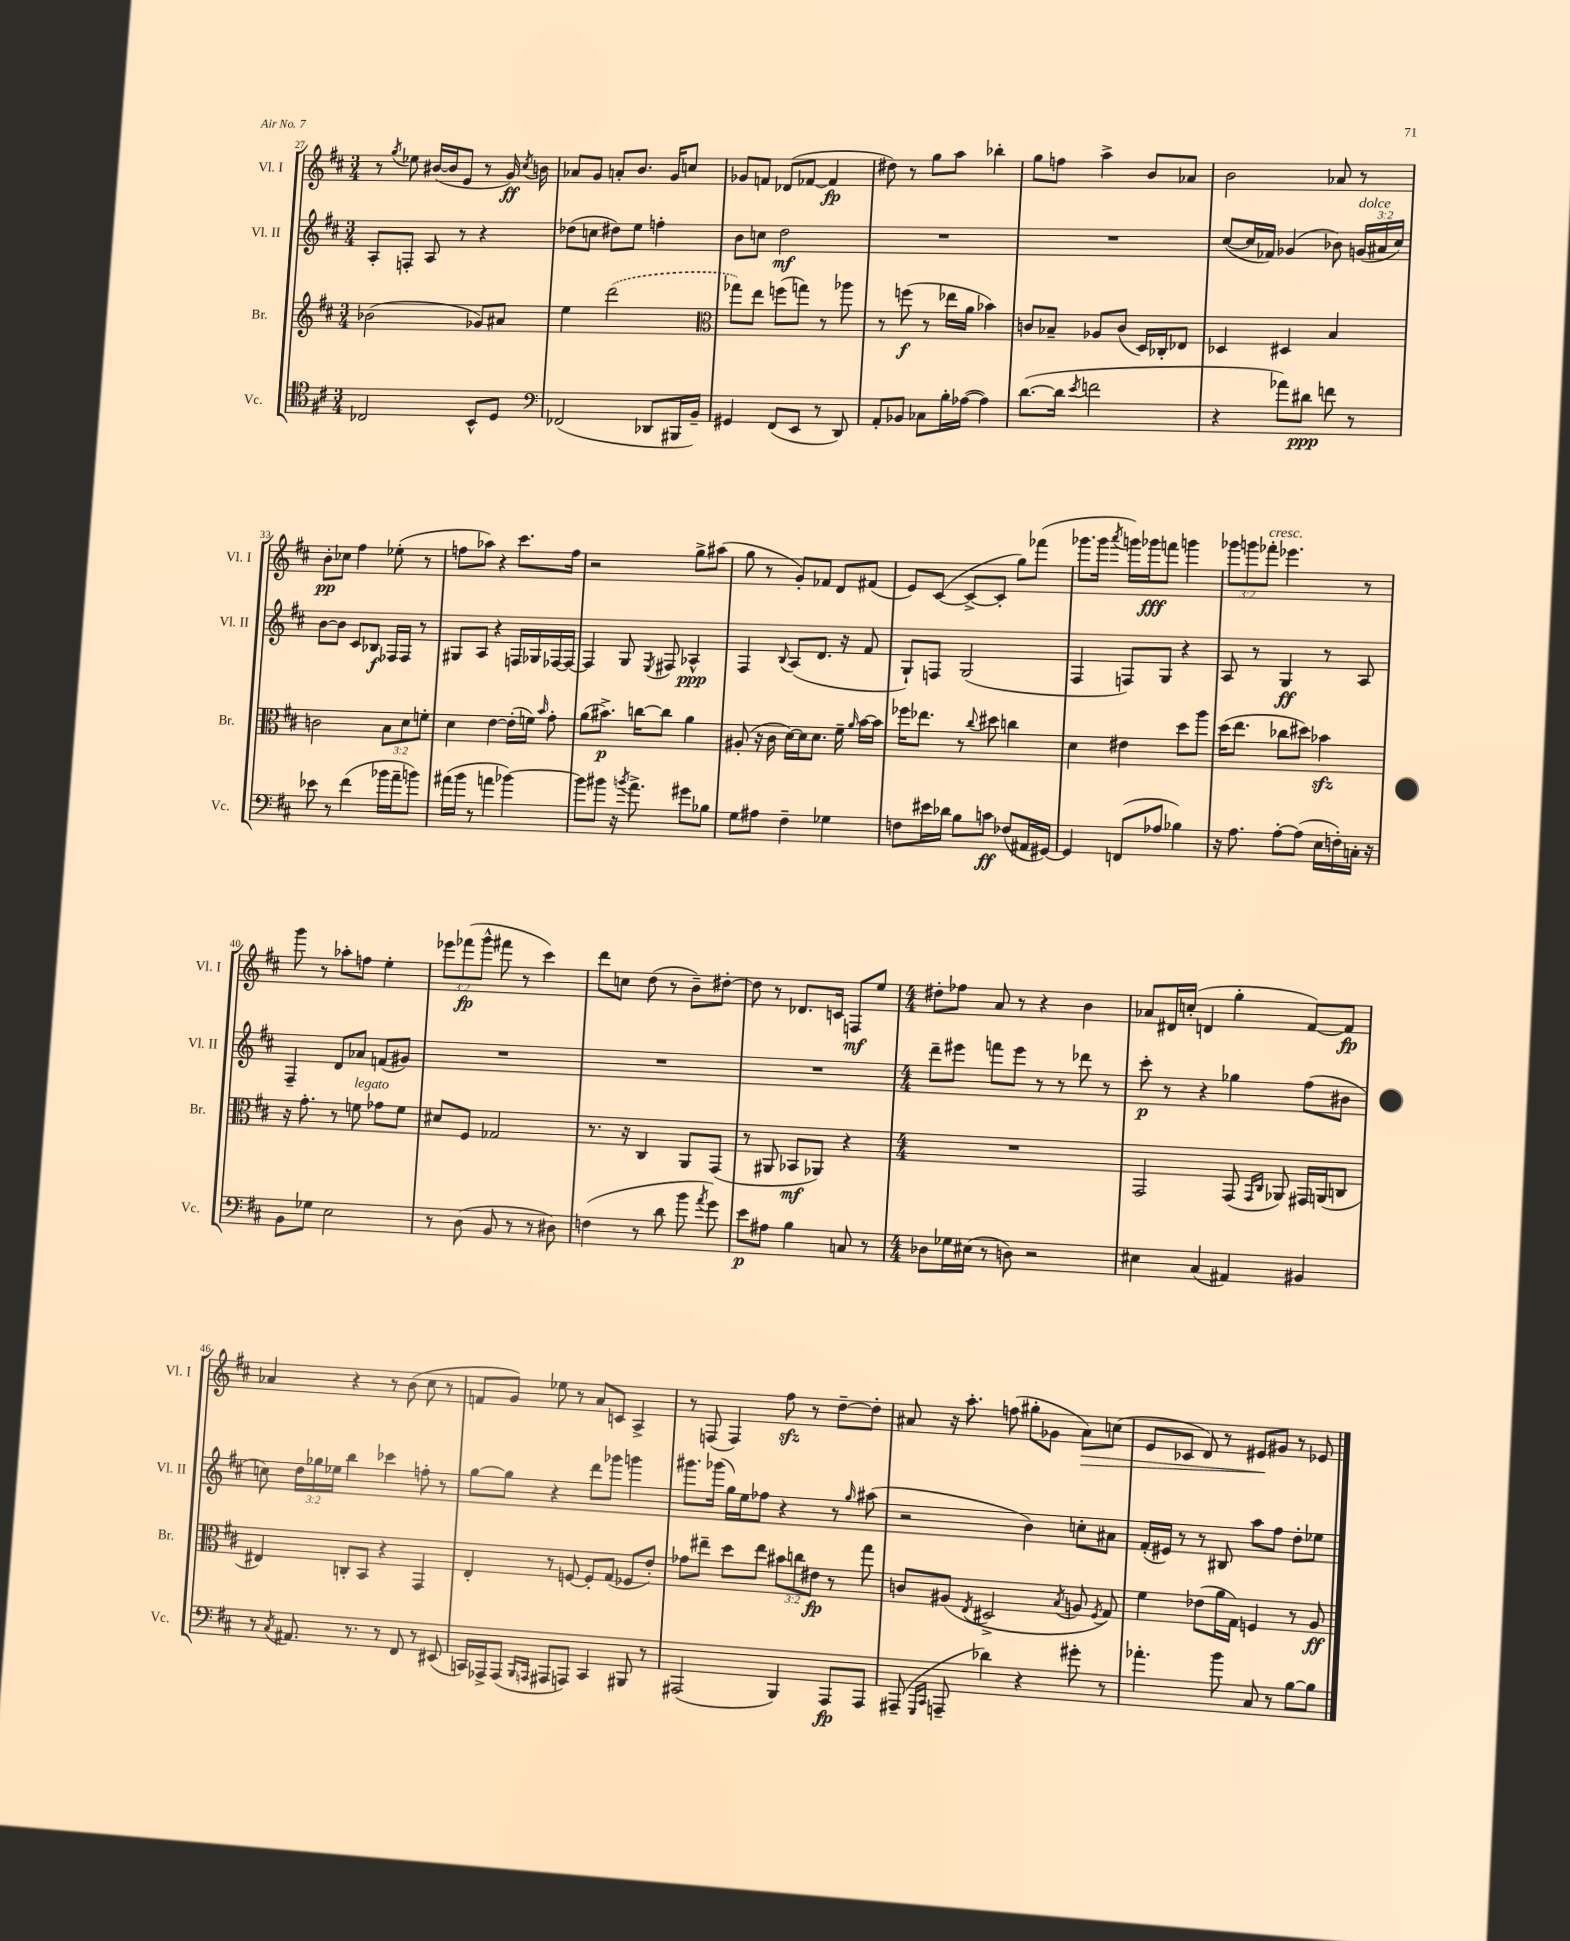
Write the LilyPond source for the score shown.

<<
\new StaffGroup <<
\new Staff = "s0" \with { instrumentName = "Vl. I" shortInstrumentName = "Vl. I" } {
    \clef treble \key d \major \numericTimeSignature \time 3/4 \override Staff.TupletNumber.text = #tuplet-number::calc-fraction-text
    \autoBeamOff r8 \acciaccatura { g''8 } ees''8 bis'16[~( bis'16 e'8] r8 g'16\ff) \acciaccatura { cis''8 } b'16 |
    aes'8[ g'8] a'8[-. b'8.] g'16[ c''8] |
    ges'8[ f'8] des'8[( fes'8]~ fes'4\fp |
    dis''8) r8 g''8[ a''8] bes''4-. |
    g''8[ f''8] a''4-> b'8[ aes'8] |
    b'2 aes'8 r8 |
    b'8[-.\pp ces''8] fis''4 ees''8-.( r8 |
    f''8[ aes''8]) r4 cis'''8.[ f''16] |
    r2 g''8[-> ais''8]( |
    g''8 r8 g'8[-.) fes'8] d'8[ fis'8]( |
    e'8[) cis'8]~( cis'8[~-> cis'8]-. g''8[) fes'''8]( |
    ges'''8.[ ges'''16] \acciaccatura { a'''8 } g'''16[) ges'''16\fff f'''8] g'''4 |
    \tuplet 3/2 { ges'''8[ g'''8 fes'''8]-.^\markup { \italic "cresc." } } ees'''4. r8 |
    g'''8 r8 aes''8[-. f''8] e''4-. |
    \tuplet 3/2 { ees'''8[ fes'''8\fp( g'''8]-^ } fis'''8 r8 cis'''4) |
    d'''8[ c''8] d''8( r8 b'8[--) dis''8]~-. |
    dis''8 r8 des'8.[ c'16] f8[\mf e''8] |
    \numericTimeSignature \time 4/4 dis''8[-. fes''8] a'8 r8 r4 b'4 |
    aes'8[ dis'16 c''16]-.( d'4 g''4-. fis'8[~) fis'8]\fp |
    aes'4 r4 r8 b'8( cis''8 r8 |
    f'8[ g'8]) ees''8 r8 a'8[ c'8] a4-> |
    r8 f8( f4) fis''8\sfz r8 d''8[~-- d''8]-. |
    ais'8 r16 a''8.-. f''8( gis''8[-. ges'8] ais'8[\>) c''8]( |
    e'8[ ces'8] d'8) r8 eis'8[\! gis'8] r8 ees'8 \bar "|." |
}
\new Staff = "s1" \with { instrumentName = "Vl. II" shortInstrumentName = "Vl. II" } {
    \clef treble \key d \major \numericTimeSignature \time 3/4 \override Staff.TupletNumber.text = #tuplet-number::calc-fraction-text
    \autoBeamOff a8[-. f8]-. a8 r8 r4 |
    des''8[( c''8] dis''8[) e''8] f''4-. |
    b'8[ c''8] d''2\mf |
    R2. |
    R2. |
    cis''8[~( cis''16 fes'16]) ges'4( bes'8) \tuplet 3/2 { g'16[^\markup { \italic "dolce" }( ais'16 cis''16]) } |
    b'8[~ b'8] cis'8[ bes8]\f fes16[ fes16] r8 |
    gis8[ a8] r4 f16[ ges16 fes16~ fes16]~ |
    fes4 g8 \acciaccatura { e8 } fis8 aes4-^\ppp |
    fis4 \appoggiatura { b8 } a8[( d'8.] r16 fis'8 |
    g8[-!) f8] g2( |
    fis4 f8[) g8] r4 |
    a8 r8 g4\ff r8 a8 |
    fis4-- d'8[ aes'8] f'8[( gis'8]) |
    R2. |
    R2. |
    R2. |
    \numericTimeSignature \time 4/4 d'''8[-- eis'''8] f'''8[ eis'''8] r8 r8 des'''8 r8 |
    cis'''8-.\p r8 r4 ges''4 fis''8[( bis'8] |
    c''8) \tuplet 3/2 { d''16[ ges''16 ees''16] } b''4 ces'''4 f''8-. r8 |
    g''8[~ g''8] r4 d'''8[ ges'''8] g'''4 |
    gis'''8.[ ges'''16]( g''16[) e''16 fes''8] r4 r8 \grace { g''16 } ais''8( |
    r2 b'4) c''8[-. ais'8] |
    fis'16[-.( eis'16]) r8 r8 bis8 a''8[ fis''8] d''8[-. ees''8] \bar "|." |
}
\new Staff = "s2" \with { instrumentName = "Br." shortInstrumentName = "Br." } {
    \clef treble \key d \major \numericTimeSignature \time 3/4 \override Staff.TupletNumber.text = #tuplet-number::calc-fraction-text
    \autoBeamOff bes'2( ges'8[) ais'8] |
    e''4 \once \slurDashed d'''2( |
    \clef alto ges''8[) e''8] f''8[( g''8]) r8 aes''8 |
    r8 f''8\f( r8 ees''16[ a'16] bes'4) |
    c'8[ bes8]-- aes8[ c'8]( d16[) ces16-. ees8] |
    des4 dis4 b4 |
    c'2 \tuplet 3/2 { b8[ d'8 f'8]-. } |
    d'4 e'4~ e'16[-.( f'16]) \grace { b'16 } g'8-. |
    a'8[( bis'8.]->\p) c''16[~ c''8] a'4 |
    ais8-.( r16 cis'16 d'16[~) d'16 d'8.] fis'16-- \grace { a'16 } b'16[~ b'16] |
    fes''16[ ees''8.] r8 \appoggiatura { cis''8 } dis''8 c''4 |
    d'4 eis'4 d''8[ a''8] |
    d''16[( e''8.] ces''8[ dis''8]) bes'4\sfz |
    r16 g'8.-. r8 f'8^\markup { \italic "legato" } ges'8[ f'8] |
    dis'8[ fis8] ges2 |
    r8. r16 cis4 a,8[ g,8]( |
    r8 ais,8 bes,8[\mf aes,8]) r4 |
    \numericTimeSignature \time 4/4 R1 |
    g,2 g,8( \grace { g,16[ cis16] } aes,8) gis,16[ a,16( c8] |
    eis4) c8[-. b,8] r4 g,4 |
    e4-. r8 f8~ f8[-. g8]( fes8[ e'8]-.) |
    ges'8[ eis''8]-- d''8[ eis''8] \tuplet 3/2 { bis'8[ c''8 eis'8]\fp } r8 g''8 |
    c'8[ ais8]( \acciaccatura { e8 } dis2-> \acciaccatura { b8 } a8 \acciaccatura { fis8 } g8) |
    fis'4 ees'8[( a'16 g16]) f4 r8 a8\ff \bar "|." |
}
\new Staff = "s3" \with { instrumentName = "Vc." shortInstrumentName = "Vc." } {
    \clef tenor \key d \major \numericTimeSignature \time 3/4
    \autoBeamOff ces2 b,8[-^ d8] |
    \clef bass fes,2( des,8[ bis,,16 b,16]--) |
    gis,4 fis,8[( e,8] r8 d,8) |
    a,8[-. bes,8] ces8[ b16-. aes16]~( aes4) |
    d'8.[~( d'16] \acciaccatura { e'8 } f'2 |
    r4 aes'8[) dis'8]\ppp f'8 r8 |
    ees'8 r8 fis'4( bes'16[ a'16-- b'8]) |
    ais'16[( b'16] r8 a'4 bes'4~) |
    bes'8[ bis'8] r16 \acciaccatura { b'8 } a'8.-> gis'8[ bes8] |
    g8[ ais8] fis4-- ges4 |
    f8[ eis'16 des'16] b8[ c'8]\ff fes8[( ais,16 gis,16]~) |
    gis,4 f,8[( aes8] bes4) |
    r16 a8. a8[~-. a8]( e16[ f16-.) c16]-. r16 |
    b,8[ ges8] e2 |
    r8 d8( b,8 r8 r8 dis8) |
    f4( r8 d'8 b'8 \acciaccatura { a'8 } g'8) |
    e'8[\p ais8] b4 c8 r8 |
    \numericTimeSignature \time 4/4 des8[ ges16 eis16]( r8 d8) r2 |
    eis4 cis4( ais,4) bis,4 |
    r8 \acciaccatura { cis8 } ais,8. r8. r8 fis,8 r8 eis,8( |
    c,16[) aes,,16-> aes,,8]( \grace { b,,16[ a,,16] } ais,,8[ a,,8]) c,4 bis,,8 r8 |
    ais,,2( b,,4) ais,,8[\fp ais,,8] |
    ais,,8--( \grace { g,,16[ cis,16] } a,,8-- des'4) r4 gis'8-. r8 |
    aes'4.-. b'8 cis8 r8 b8[~ b8] \bar "|." |
}
>>
>>
\layout { \context { \Score currentBarNumber = #27 } }
